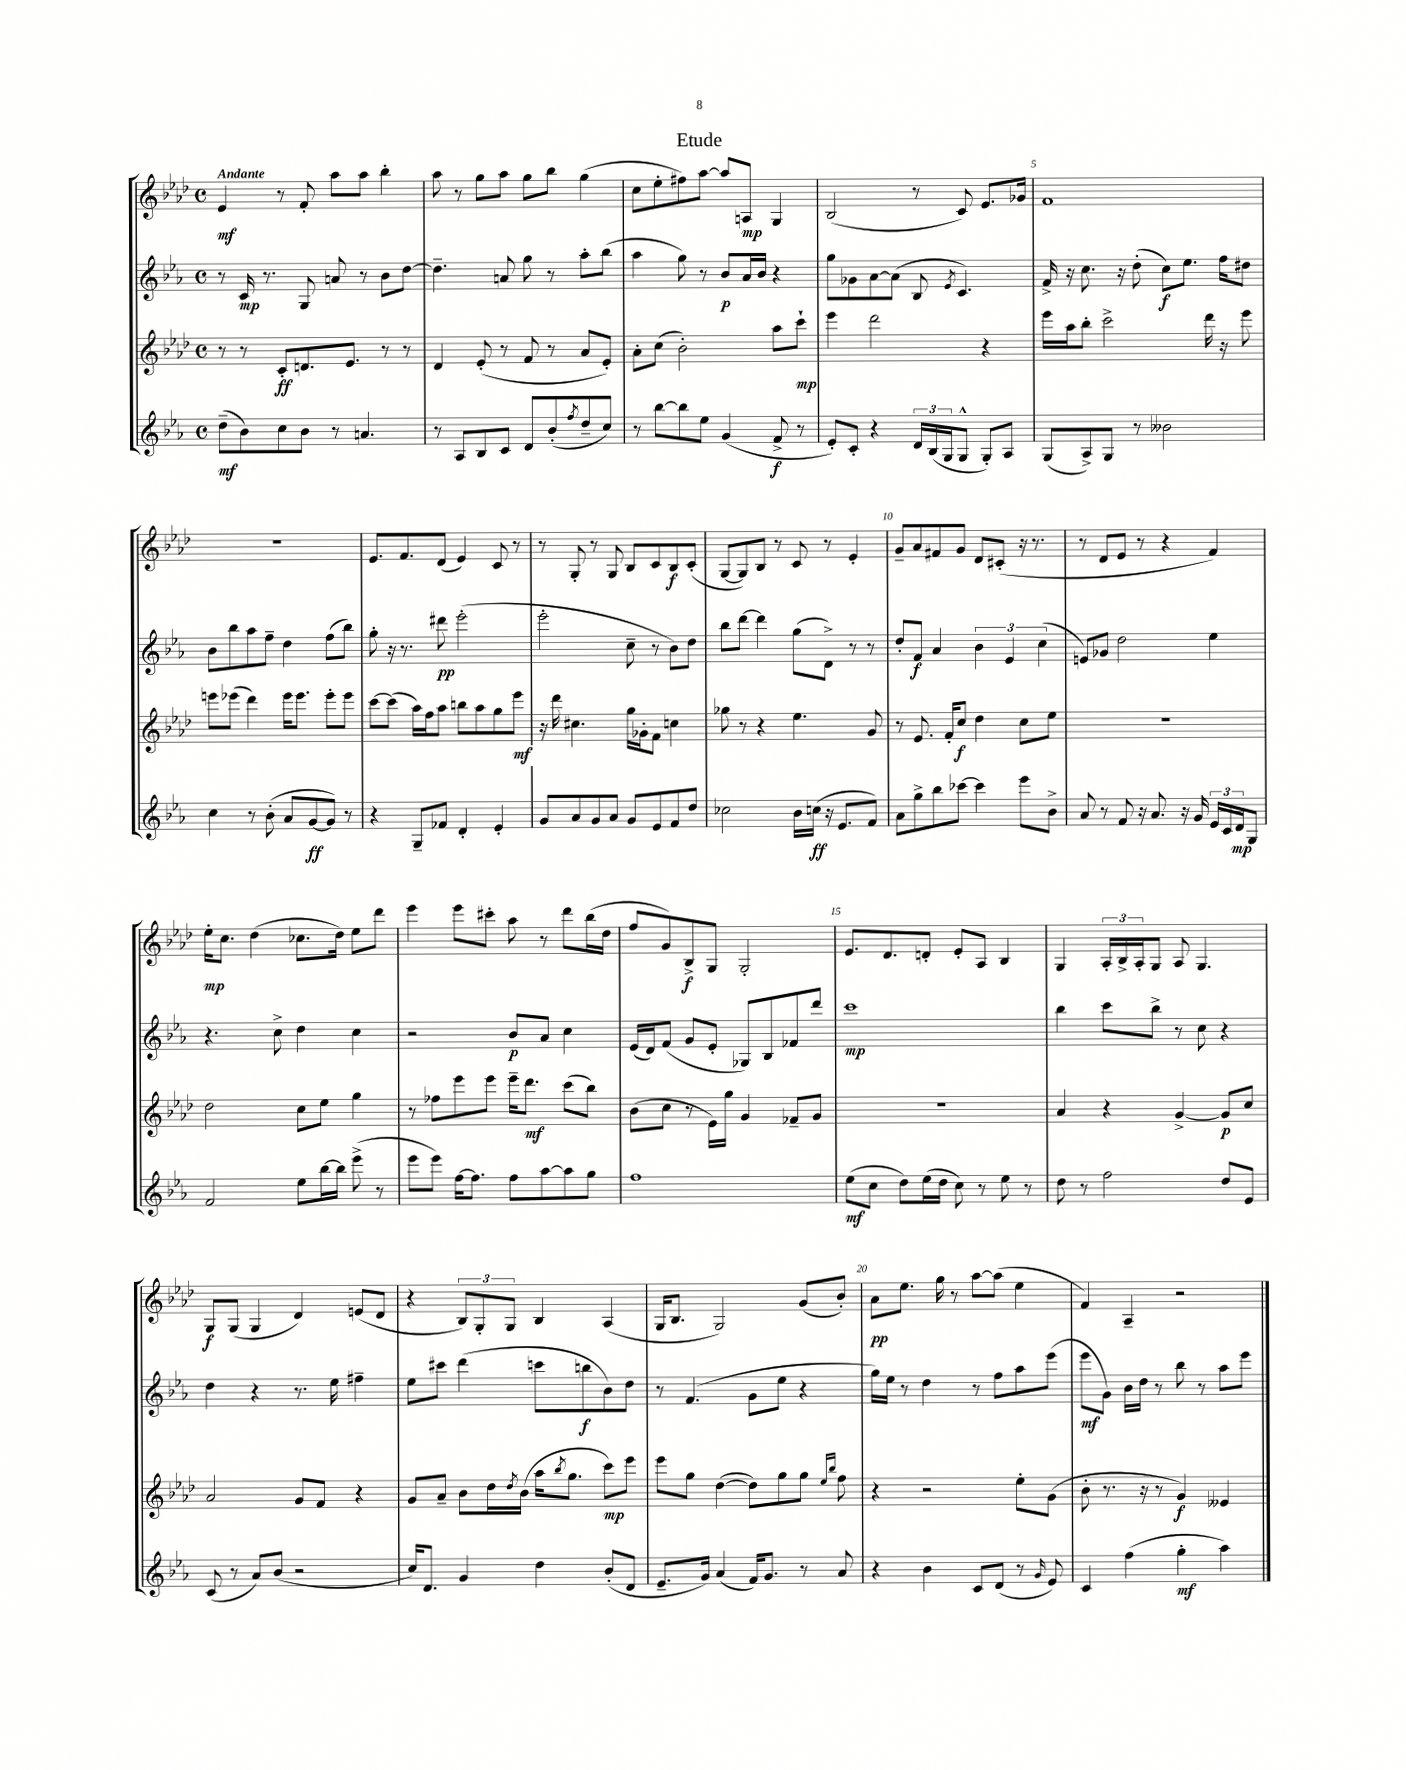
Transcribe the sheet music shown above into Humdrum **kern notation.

**kern	**dynam	**kern	**dynam	**kern	**dynam	**kern	**dynam
*part4	*part4	*part3	*part3	*part2	*part2	*part1	*part1
*staff4	*staff4	*staff3	*staff3	*staff2	*staff2	*staff1	*staff1
*clefG2	*	*clefG2	*	*clefG2	*	*clefG2	*
*k[b-e-a-]	*	*k[b-e-a-d-]	*	*k[b-e-a-]	*	*k[b-e-a-d-]	*
*M4/4	*	*M4/4	*	*M4/4	*	*M4/4	*
*met(c)	*	*met(c)	*	*met(c)	*	*met(c)	*
=1	=1	=1	=1	=1	=1	=1	=1
!	!	!	!	!	!	!LO:TX:a:B:t=Andante	!
(8dd~\L	mf	8r	.	8r	.	4e-/	mf
8b-\)	.	8r	.	16c/	mp	.	.
.	.	.	.	8.r	.	.	.
8cc\	.	8c'/L	ff	.	.	8r	.
8b-\J	.	8.dn/	.	8G/	.	8f'/	.
8r	.	.	.	8an/	.	8aa-\L	.
.	.	8.e-/J	.	.	.	.	.
4.an/	.	.	.	8r	.	8aa-\J	.
.	.	8r	.	8b-\L	.	4bb-'\	.
.	.	8r	.	[8dd\J	.	.	.
=2	=2	=2	=2	=2	=2	=2	=2
8r	.	4d-/	.	4.dd~\]	.	8aa-\	.
8A-/L	.	.	.	.	.	8r	.
8B-/	.	(8e-'/	.	.	.	8gg\L	.
8c/J	.	8r	.	8an/	.	8aa-\J	.
8d/L	.	8f/	.	8gg\	.	8gg\L	.
(8b-'/	.	8r	.	8r	.	8bb-\J	.
8qff/	.	.	.	.	.	.	.
8dd~/	.	8a-/L	.	8aa-'\L	.	(4gg\	.
8cc/J)	.	8e-'/J)	.	(8bb-\J	.	.	.
=3	=3	=3	=3	=3	=3	=3	=3
8r	.	8a-'\L	.	4aa-\	.	8cc\L	.
[8bb-\L	.	(8cc\J	.	.	.	8ee-'\	.
8bb-\]	.	2b-'\)	.	8gg\)	.	8ff#X\)	.
8ee-\J	.	.	.	8r	.	[8aa-\J	.
(4g/	.	.	.	8b-/L	p	8aa-/L]	.
.	.	.	.	16a-/L	.	8An/J	mp
.	.	.	.	16b-/JJ	.	.	.
8f^/	f	8aa-\L	.	4r	.	4G/	.
8r	.	8ccc`\J	mp	.	.	.	.
=4	=4	=4	=4	=4	=4	=4	=4
8e-'/L)	.	4eee-\	.	8gg\L	.	(2B-/	.
8c'/J	.	.	.	8g-X\	.	.	.
4r	.	2ddd-\	.	[8a-\	.	.	.
.	.	.	.	(8a-\J]	.	.	.
24d/LL	.	.	.	8B-/	.	8r	.
(24B-/	.	.	.	.	.	.	.
24G/J	.	.	.	.	.	.	.
.	.	.	.	8qe-/	.	.	.
8G^^/J	.	.	.	4.c/)	.	8c/)	.
8G'/L)	.	4r	.	.	.	8.e-/L	.
8A-/J	.	.	.	.	.	.	.
.	.	.	.	.	.	16g-X/Jk	.
=5	=5	=5	=5	=5	=5	=5	=5
(8G/L	.	16eee-\LL	.	16f^/	.	1f	.
.	.	16aa-\J	.	16r	.	.	.
8A-^/)	.	8bb-'\J	.	8.cc\	.	.	.
8G/J	.	2ccc^\	.	.	.	.	.
.	.	.	.	16r	.	.	.
8r	.	.	.	(8dd'\	.	.	.
2b--X\	.	.	.	8cc\L)	f	.	.
.	.	.	.	8.ee-\J	.	.	.
.	.	16ddd-\	.	.	.	.	.
.	.	16r	.	16ff\KL	.	.	.
.	.	8eee-\	.	8dd#X\J	.	.	.
!!LO:LB:g=z
=6	=6	=6	=6	=6	=6	=6	=6
4cc\	.	8eeen\L	.	8b-\L	.	1r	.
.	.	(8eee-X\J	.	8bb-\	.	.	.
8r	.	4ddd-\)	.	8aa-\	.	.	.
(8b-'\	.	.	.	8ff~\J	.	.	.
8a-/L	.	16eee-\KL	.	4dd\	.	.	.
.	.	8.eee-\J	.	.	.	.	.
[8g/	ff	.	.	.	.	.	.
8g/J])	.	8eee-'\L	.	(8ff\L	.	.	.
8r	.	8eee-\J	.	8bb-\J)	.	.	.
=7	=7	=7	=7	=7	=7	=7	=7
4r	.	[8ccc\L	.	8gg'\	.	8.e-/L	.
.	.	(8ccc\J]	.	16r	.	.	.
.	.	.	.	8.r	.	8.f/	.
8G~/L	.	16aa-\LL)	.	.	.	.	.
.	.	16ff\J	.	.	.	.	.
8f-X/J	.	8aa-\J	.	8ddd#X\	pp	(8d-/J	.
4d'/	.	8bbn\L	.	(2eee-'\	.	4e-/)	.
.	.	8aa-\	.	.	.	.	.
4e-'/	.	8gg\	.	.	.	8c/	.
.	.	8eee-\J	mf	.	.	8r	.
=8	=8	=8	=8	=8	=8	=8	=8
8g/L	.	16r	.	2eee-'\	.	8r	.
.	.	16ddd-\	.	.	.	.	.
8a-/	.	4.cc#X\	.	.	.	8G'/	.
8g/	.	.	.	.	.	8r	.
8a-/J	.	.	.	.	.	8G/	.
8g/L	.	16gg\LL	.	8cc~\	.	8B-/L	.
.	.	16g-X'\J	.	.	.	.	.
8e-/	.	8f\J	.	8r	.	8c/	.
8f/	.	4ccn\	.	8b-\L)	.	8B-/	f
8dd/J	.	.	.	8dd\J	.	(8c'/J	.
=9	=9	=9	=9	=9	=9	=9	=9
2cc-X\	.	8gg-X\	.	8bb-\L	.	[8G/L	.
.	.	8r	.	[8ddd\J	.	8G/])	.
.	.	4r	.	4ddd\]	.	8B-/J	.
.	.	.	.	.	.	8r	.
16b-\LL	.	4.ee-\	.	(8gg\L	.	8c/	.
(16ccn\JJ	ff	.	.	.	.	.	.
16r	.	.	.	8d^\J)	.	8r	.
8.e-/L	.	.	.	.	.	.	.
.	.	.	.	8r	.	4e-'/	.
8f/J)	.	8g/	.	8r	.	.	.
=10	=10	=10	=10	=10	=10	=10	=10
8a-\L	.	8r	.	8dd'/L	.	8g~/L	.
8gg^\	.	8.e-/	.	8f/J	f	8a-/	.
8bb-\	.	.	.	4a-/	.	8f#X/	.
.	.	16f'/KL	.	.	.	.	.
[8ccc-X\J	.	8cc/J	f	.	.	8g/J	.
4ccc-\]	.	4dd-\	.	6b-\	.	8d-/L	.
.	.	.	.	.	.	(8c#X'/J	.
.	.	.	.	6e-/	.	.	.
8eee-\L	.	8cc\L	.	.	.	16r	.
.	.	.	.	.	.	8.r	.
.	.	.	.	(6cc\	.	.	.
8b-^\J	.	8ee-\J	.	.	.	.	.
=11	=11	=11	=11	=11	=11	=11	=11
8a-/	.	1r	.	8en/L)	.	8r	.
8r	.	.	.	8g-X/J	.	8d-/L	.
8f/	.	.	.	2dd\	.	8e-/J	.
16r	.	.	.	.	.	8r	.
8.a-/	.	.	.	.	.	.	.
.	.	.	.	.	.	4r	.
16r	.	.	.	.	.	.	.
16g/	.	.	.	.	.	.	.
24e-/LL	.	.	.	4ee-\	.	4f/)	.
24c/	.	.	.	.	.	.	.
24d/J	mp	.	.	.	.	.	.
8G/J	.	.	.	.	.	.	.
!!LO:LB:g=z
=12	=12	=12	=12	=12	=12	=12	=12
2f/	.	2dd-\	.	4.r	.	16ee-'\KL	mp
.	.	.	.	.	.	8.cc\J	.
.	.	.	.	.	.	(4dd-\	.
.	.	.	.	8cc^\	.	.	.
8ee-\L	.	8cc\L	.	4dd\	.	8.cc-X\L	.
[16bb-\L	.	8ee-\J	.	.	.	.	.
16bb-\JJ]	.	.	.	.	.	16dd-\Jk)	.
(8eee-^\	.	4gg\	.	4cc\	.	8ee-\L	.
8r	.	.	.	.	.	8ddd-\J	.
=13	=13	=13	=13	=13	=13	=13	=13
8eee-\L	.	8r	.	2r	.	4eee-\	.
8eee-\J)	.	8ff-X\L	.	.	.	.	.
[16ff\KL	.	8eee-\	.	.	.	8eee-\L	.
8.ff\J]	.	.	.	.	.	.	.
.	.	8eee-\J	.	.	.	8ccc#X'\J	.
8ff\L	.	16eee-~\KL	.	8b-/L	p	8aa-\	.
.	.	8.ddd-\J	mf	.	.	.	.
[8aa-\	.	.	.	8a-/J	.	8r	.
8aa-\]	.	(8ccc\L	.	4cc\	.	8ddd-\L	.
8gg\J	.	8bb-\J)	.	.	.	(16bb-\L	.
.	.	.	.	.	.	16dd-\JJ	.
=14	=14	=14	=14	=14	=14	=14	=14
1ff	.	(8b-\L	.	(16e-/LL	.	8ff/L	.
.	.	.	.	16d/J)	.	.	.
.	.	8cc\J	.	(8f/J	.	8g/)	.
.	.	8r	.	8g/L	.	8B-^/	f
.	.	16e-\LL)	.	8e-'/J	.	8G/J	.
.	.	16gg\JJ	.	.	.	.	.
.	.	4g/	.	8G-X/L)	.	2G'/	.
.	.	.	.	8B-/	.	.	.
.	.	8f-X~/L	.	8f-X/	.	.	.
.	.	8g/J	.	8ddd/J	.	.	.
=15	=15	=15	=15	=15	=15	=15	=15
(8ee-\L	mf	1r	.	1ccc	mp	8.e-/L	.
8cc\J	.	.	.	.	.	.	.
.	.	.	.	.	.	8.d-/	.
8dd\L)	.	.	.	.	.	.	.
(16ee-\L	.	.	.	.	.	8dn'/J	.
16dd\JJ	.	.	.	.	.	.	.
8cc\)	.	.	.	.	.	8e-'/L	.
8r	.	.	.	.	.	8A-/J	.
8ee-\	.	.	.	.	.	4B-/	.
8r	.	.	.	.	.	.	.
=16	=16	=16	=16	=16	=16	=16	=16
8dd\	.	4a-/	.	4bb-\	.	4G/	.
8r	.	.	.	.	.	.	.
2ff\	.	4r	.	8ccc\L	.	24A-'/LL	.
.	.	.	.	.	.	24B-^/	.
.	.	.	.	.	.	24A-'/J	.
.	.	.	.	8bb-^\J	.	8G/J	.
.	.	[4g^/	.	8r	.	8A-/	.
.	.	.	.	8cc\	.	4.G/	.
8dd/L	.	8g/L]	p	4r	.	.	.
8e-/J	.	8cc/J	.	.	.	.	.
!!LO:LB:g=z
=17	=17	=17	=17	=17	=17	=17	=17
(8c/	.	2a-/	.	4dd\	.	8G/L	f
8r	.	.	.	.	.	(8G/J	.
8a-/L)	.	.	.	4r	.	4G/	.
(8b-/J	.	.	.	.	.	.	.
2r	.	8g/L	.	8.r	.	4d-/)	.
.	.	8f/J	.	.	.	.	.
.	.	.	.	16ee-\	.	.	.
.	.	4r	.	4ff#X~\	.	(8en/L	.
.	.	.	.	.	.	8d-/J	.
=18	=18	=18	=18	=18	=18	=18	=18
16cc/KL)	.	8g/L	.	8ee-\L	.	4r	.
8.d/J	.	.	.	.	.	.	.
.	.	8a-~/J	.	8ccc#X\J	.	.	.
4g/	.	8b-\L	.	(4ddd\	.	12B-/L)	.
.	.	.	.	.	.	12G'/	.
.	.	16dd-\L	.	.	.	.	.
.	.	.	.	.	.	12G/J	.
.	.	8qdd-/	.	.	.	.	.
.	.	(16b-\JJ	.	.	.	.	.
4dd\	.	16aa-\KL	.	8cccn\L	.	4B-/	.
.	.	8qbb-/	.	.	.	.	.
.	.	8.gg\J	.	.	.	.	.
.	.	.	.	8bbn\	f	.	.
(8b-'/L	.	8ccc\L)	mp	8b-\)	.	(4A-/	.
8d/J	.	8eee-\J	.	8dd\J	.	.	.
=19	=19	=19	=19	=19	=19	=19	=19
8.e-~/L	.	8eee-\L	.	8r	.	16G/KL	.
.	.	.	.	.	.	8.B-/J	.
.	.	8gg\J	.	(4.f/	.	.	.
16g/Jk)	.	.	.	.	.	.	.
(4a-/	.	([4dd-\	.	.	.	2G/)	.
16f/KL)	.	8dd-\L])	.	8g\L	.	.	.
8.g/J	.	.	.	.	.	.	.
.	.	8gg\	.	8ee-\J	.	.	.
8r	.	8gg\J	.	4r	.	(8g/L	.
.	.	16qqee-/LL	.	.	.	.	.
.	.	16qqbb-/JJ	.	.	.	.	.
8a-/	.	8ff\	.	.	.	8b-'/J)	.
=20	=20	=20	=20	=20	=20	=20	=20
4r	.	4r	.	16gg\LL)	.	8a-\L	pp
.	.	.	.	16ee-\JJ	.	.	.
.	.	.	.	8r	.	8.ee-\J	.
4b-\	.	2r	.	4dd\	.	.	.
.	.	.	.	.	.	16gg\	.
.	.	.	.	.	.	8r	.
8c/L	.	.	.	8r	.	[8aa-\L	.
(8d/J	.	.	.	8ff\L	.	(8aa-\J]	.
8r	.	8ee-'\L	.	8aa-\	.	4ee-\	.
16qqg/	.	.	.	.	.	.	.
8e-/)	.	(8g\J	.	(8eee-\J	.	.	.
=21	=21	=21	=21	=21	=21	=21	=21
4c/	.	8b-'\	.	8eee-\L	mf	4f/)	.
.	.	8.r	.	8g\J)	.	.	.
(4ff\	.	.	.	16b-\LL	.	4A-~/	.
.	.	16r	.	16dd\JJ	.	.	.
.	.	8r	.	8r	.	.	.
4gg'\	mf	4g/)	f	8bb-\	.	2r	.
.	.	.	.	8r	.	.	.
4aa-\)	.	4e--X/	.	8aa-\L	.	.	.
.	.	.	.	8eee-\J	.	.	.
==	==	==	==	==	==	==	==
*-	*-	*-	*-	*-	*-	*-	*-
